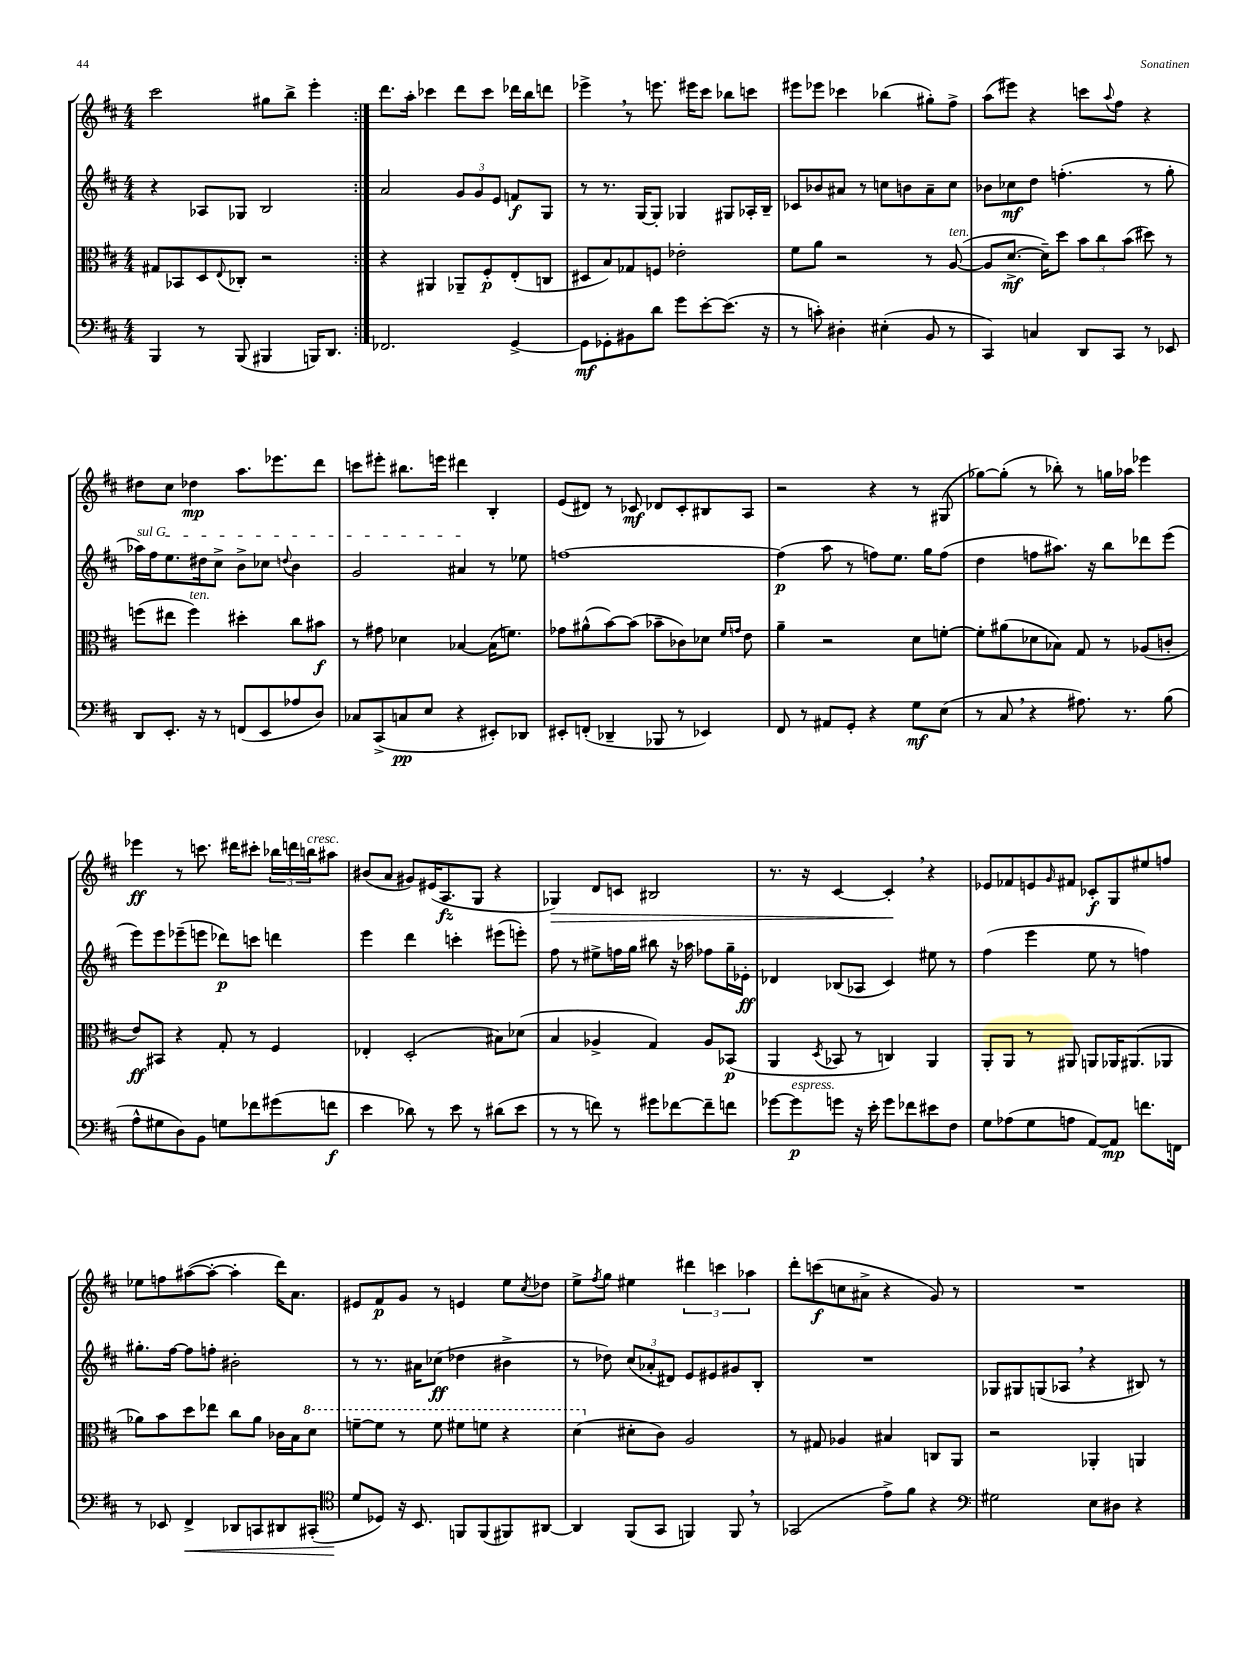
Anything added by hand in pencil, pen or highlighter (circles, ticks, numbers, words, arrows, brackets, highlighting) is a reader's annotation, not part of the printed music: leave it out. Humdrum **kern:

**kern	**kern	**kern	**kern
*staff4	*staff3	*staff2	*staff1
*clefF4	*clefC3	*clefG2	*clefG2
*k[f#c#]	*k[f#c#]	*k[f#c#]	*k[f#c#]
*M4/4	*M4/4	*M4/4	*M4/4
4BBB	8G#	4r	2ccc#
.	8BB-	.	.
8r	8D	8A-	.
.	8qqE	.	.
(8BBB	8C-'	8G-	.
4BBB#	2r	2B	8gg#
.	.	.	8bb^
16BBB)	.	.	4eee'
8.DD	.	.	.
=:|!	=:|!	=:|!	=:|!
2.FF-	4r	2a	8.ddd
.	.	.	16aa'
.	4AA#	.	4ccc-
.	8AA-~	12g	8ddd
.	.	12g	.
.	8F#'	.	8ccc-
.	.	12e	.
[4GG^	(8E'	8f	16ddd-
.	.	.	16bb
.	8C	8G	8ddd
=	=	=	=
8GG]	8D#	8r	4eee-^
8GG-'	8B)	8.r	.
8BB#	8G-	.	8r
.	.	[16G	.
8d	8F	8G']	8.eee
8g	2e-'	4G-	.
.	.	.	16eee#
[8e'	.	.	8ccc#
(8.e]	.	8G#	8bb-
.	.	16A-'	8ccc
16r	.	16B~	.
=	=	=	=
8r	8f#	8c-	8eee#
8c')	8a	8b-	8eee-
4D#'	2r	8a#	4ccc-
.	.	8r	.
(4E#'	.	8cc	(4bb-
.	.	8b	.
8BB	8r	8a#~	8gg#')
8r	([8A	8cc	8ff#^
=	=	=	=
4CC#)	8A]	8b-	(8aa
.	[8.d^	8cc-	8eee#)
4C	.	8dd	4r
.	16d~])	.	.
.	8dd	(4.ff'	.
8DD	12b	.	8ccc
.	12cc#	.	.
.	.	.	8qqaa
8CC#	.	.	8ff#
.	(12b	.	.
8r	8dd#)	8r	4r
8EE-	8r	8gg'	.
=	=	=	=
8DD	(8ff	16aa-)	8dd#
.	.	16ff#	.
8.EE'	8ee#	8.ee	8cc#
.	4ff)	.	4dd-
16r	.	16dd#	.
8r	.	8cc#^	.
(8FF	4dd#'	8b^	8.aa
8EE	.	8cc-	.
.	.	.	8.eee-
.	.	8qqdd	.
8A-	8cc#	4b	.
8D)	8b#	.	8ddd
=	=	=	=
8C-	8r	2g	8ccc
(8CC#^	8g#	.	8eee#'
8C	4d-	.	8.bb#
8E	.	.	.
.	.	.	16eee
4r	[4B-	4a#	4ddd#
8EE#')	(16B-]	8r	4B'
.	8.f)	.	.
8DD-	.	8ee-	.
=	=	=	=
8EE#'	8g-	[1ff	(8e
(8FF'	(8a#^^	.	8d#)
4DD-~	[8b)	.	8r
.	(8b]	.	8c-
8BBB-	8b-~	.	8d-
8r	8c-)	.	8c-'
4EE-)	8d-	.	8B#
.	16qqf#	.	.
.	16qqg	.	.
.	8e	.	8A
=	=	=	=
8FF#	4a~	(4ff]	2r
8r	.	.	.
8AA#	2r	8aa	.
8GG'	.	8r	.
4r	.	8ff)	4r
.	.	8.ee	.
8G	8d	.	8r
.	.	16gg	.
(8E	[8f'	(8ff	(8G#
=	=	=	=
8r	8f']	4dd	[8gg-)
8C#	(8a#	.	(8gg-']
4r	8d-	8ff	8r
.	8B-)	8.aa#)	8bb-')
8.A#)	8G	.	8r
.	.	16r	.
.	8r	8bb	16gg
8.r	.	.	16aa-
.	(8A-	8ddd-	4eee-
(8B	8c'	(8eee	.
=	=	=	=
8A^^	8e)	8eee)	4eee-
8G#	8BB#	8eee	.
8D)	4r	(8eee-~	8r
8BB	.	8eee	8.ccc
8G	8G'	8ddd-)	.
.	.	.	16ddd#
8f-	8r	8ccc	8ccc#'
(8g#	4F#	4ddd	24bb-
.	.	.	24ddd
.	.	.	24bb
8f	.	.	8aa#
=	=	=	=
4e	4E-'	4eee	(8b#
.	.	.	8a
8d-)	(2D'	4ddd	8g#)
8r	.	.	(16e#
.	.	.	8.A
8e	.	4ccc'	.
8r	.	.	8G
(8d#	8B#)	(8eee#	4r
8e	(8d-	8eee')	.
=	=	=	=
8r	4B	8ff#	4G-)
8r	.	8r	.
8f)	4A-^	8ee#^	8d
8r	.	16ff	8c
.	.	16gg	.
8g#	4G)	8bb#	2B#
[8f-	.	16r	.
.	.	16aa-	.
8f-~]	8A-	8ff-	.
8f	(8BB-	16gg~	.
.	.	16e-'	.
=	=	=	=
[8g-	4AA	4d-	8.r
8g-]	.	.	.
.	.	.	16r
.	8qD	.	.
8g	8BB-	(8B-	[4c#
16r	8r	8A-	.
16e'	.	.	.
8g	4C)	4c#)	4c#']
8f-	.	.	.
8e#	4AA	8ee#	4r
8F#	.	8r	.
=	=	=	=
8G	8AA'	(4ff#	8e-
(8A-	8AA	.	8f-
8G	8r	4eee	8e
.	.	.	16qqg
8A	8AA#	.	8f#
[8AA)	8AA	8ee	8c-'
8AA]	16AA-	8r	8G
.	(8.AA#	.	.
8.f	.	4ff)	8ee#
.	8AA-	.	8ff
16FF	.	.	.
=	=	=	=
8r	8a-)	8.gg#'	8ee-
8EE-	8b	.	8ff
.	.	[16ff#	.
4FF#^	8dd	8ff#]	([8aa#
.	8ee-	8ff'	8aa#'_
8DD-	8cc#	2b#'	4aa#']
8CC	8a-	.	.
8DD#	16c-	.	16ddd)
.	16B	.	8.a
(8CC#'	8dd	.	.
=	=	=	=
*clefC4	*	*	*
8d	[8ff~	8r	8e#
8D-)	8ff]	8.r	8f#
16r	8r	.	8g
8.BB	.	16a#	.
.	8ff	(8cc-	8r
8FF	8ff#	4dd-	4e
(8FF	8ff	.	.
8FF#)	4r	4b#^	8ee
.	.	.	8qcc#
[8AA#	.	.	8dd-
=	=	=	=
4AA#]	(4dd	8r	8ee^
.	.	.	8qff#
.	.	8dd-)	8gg
(8FF#	8d#'	(12cc#	4ee#
.	.	12a-'	.
8GG	8c#)	.	.
.	.	12d#)	.
4FF)	2A	8e	6ddd#
.	.	8e#	.
.	.	.	6ccc
8FF	.	8g#	.
.	.	.	6aa-
8r	.	8B'	.
=	=	=	=
(2GG-	8r	1r	8ddd'
.	8G#	.	(8ccc
.	4A-	.	8cc
.	.	.	8a#^
8e^)	4B#	.	4r
8f#	.	.	.
4r	8C	.	8g)
.	8AA	.	8r
=	=	=	=
*clefF4	*	*	*
2G#	2r	8G-	1r
.	.	8G#	.
.	.	(8G	.
.	.	8A-	.
8E	4AA-'	4r	.
8D#	.	.	.
4r	4AA	8B#)	.
.	.	8r	.
==	==	==	==
*-	*-	*-	*-
